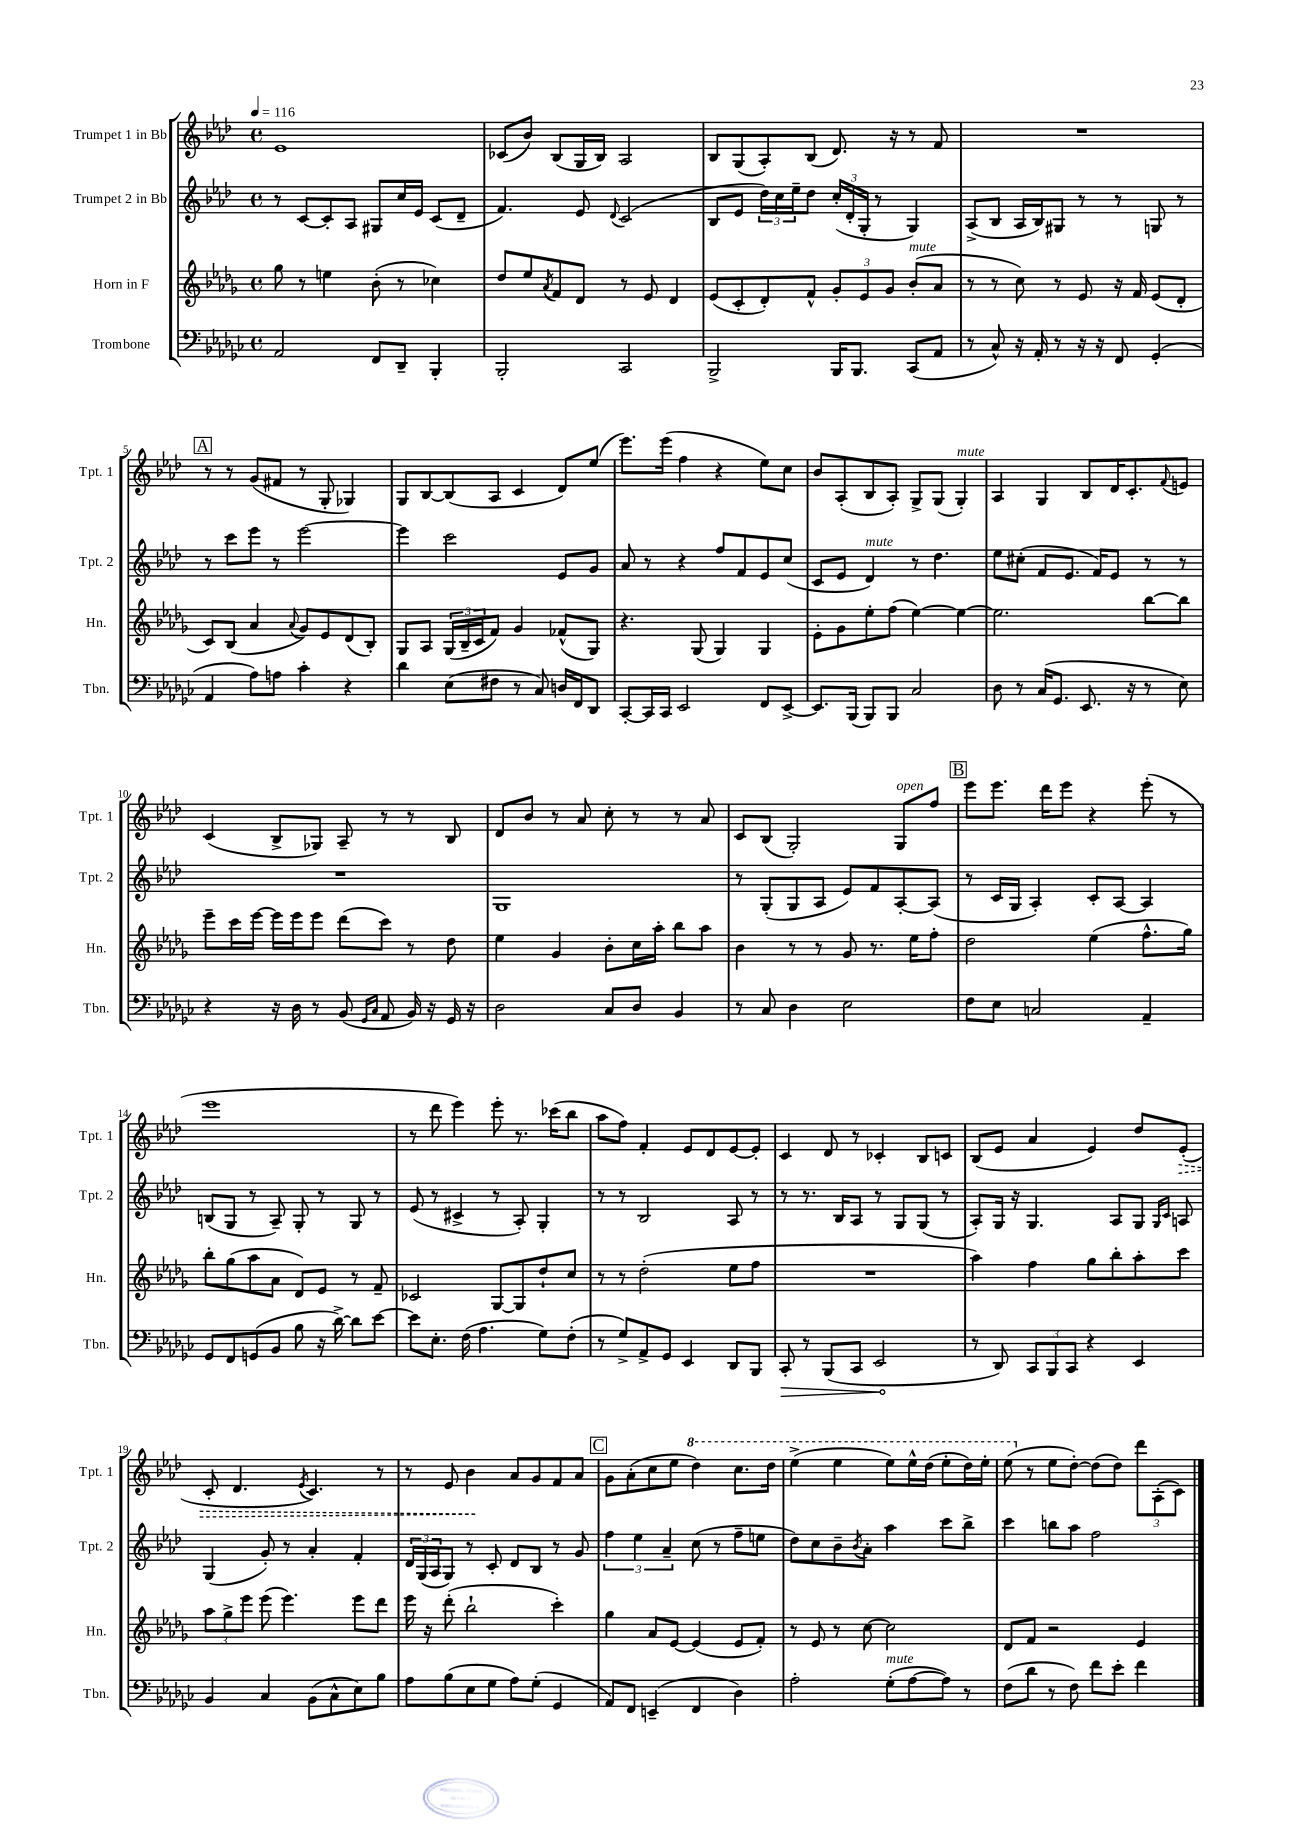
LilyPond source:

<<
\new StaffGroup <<
\new Staff = "s0" \with { instrumentName = "Trumpet 1 in Bb" shortInstrumentName = "Tpt. 1" } {
    \clef treble \key aes \major \defaultTimeSignature \time 4/4 \tempo 4 = 116
    ees'1 |
    ces'8( bes'8) bes8( g16 bes16) aes2 |
    bes8 g8( aes8-.) bes8( des'8.) r16 r8 f'8 |
    R1 |
    \mark \markup { \box "A" } r8 r8 g'8( fis'8 r8 g8-. ges4) |
    g8 bes8~ bes8( aes8 c'4 des'8) ees''8( |
    ees'''8.) ees'''16( f''4 r4 ees''8) c''8 |
    bes'8 aes8-.( bes8 aes8-.) g8-> g8( g4-.^\markup { \italic "mute" }) |
    aes4 g4 bes8 des'16 c'8.-. \appoggiatura { f'8 } e'8 |
    c'4( bes8-> ges8) aes8-- r8 r8 bes8 |
    des'8 bes'8 r8 aes'8 c''8-. r8 r8 aes'8 |
    c'8 bes8( g2-.) g8^\markup { \italic "open" } f''8 |
    \mark \markup { \box "B" } ees'''8 ees'''8. des'''16 ees'''8 r4 ees'''8-.( r8 |
    ees'''1 |
    r8 des'''8 ees'''4) ees'''8-. r8. ces'''16( bes''8 |
    aes''8 f''8) f'4-. ees'8 des'8 ees'8~ ees'8-. |
    c'4 des'8 r8 ces'4-. bes8 c'8 |
    bes8( ees'8 aes'4 ees'4) des''8 \once \override Hairpin.style = #'dashed-line ees'8-.\>( |
    c'8-. des'4. \acciaccatura { ees'8 } c'4.) r8 |
    r8 ees'8 bes'4\! aes'8 g'8 f'8 aes'8 |
    \mark \markup { \box "C" } g'8 aes'8-.( c''8 ees''8 \ottava #1 des'''4) c'''8. des'''16 |
    ees'''4->( ees'''4 ees'''8) ees'''16-^ des'''16( ees'''8-. des'''16) ees'''16-. |
    ees'''8( \ottava #0 r8 ees''8 des''8~-.) des''8( des''8) \tuplet 3/2 { des'''8 aes8-.( c'8) } \bar "|." |
}
\new Staff = "s1" \with { instrumentName = "Trumpet 2 in Bb" shortInstrumentName = "Tpt. 2" } {
    \clef treble \key aes \major \defaultTimeSignature \time 4/4
    r8 c'8~ c'8-. aes8 gis8 c''16 ees'16 c'8( des'8-- |
    f'4.) ees'8 \appoggiatura { des'8 } c'2( |
    bes8 ees'8 \tuplet 3/2 { des''16) c''16 ees''16-- } des''8 \tuplet 3/2 { c''16-.( des'16-. g16-. } r8 g4) |
    aes8->( bes8 aes16 bes16) gis8 r8 r8 g8 r8 |
    \mark \markup { \box "A" } r8 c'''8 ees'''8 r8 ees'''2~ |
    ees'''4 c'''2 ees'8 g'8 |
    aes'8 r8 r4 f''8 f'8 ees'8 c''8( |
    c'8 ees'8 des'4^\markup { \italic "mute" }) r8 des''4. |
    ees''8 cis''8-.( f'8 ees'8. f'16) ees'8 r8 r8 |
    R1 |
    g1 |
    r8 g8-.( g8 aes8 ees'8) f'8 aes8~-. aes8( |
    \mark \markup { \box "B" } r8 c'16 g16 aes4-.) c'8-. aes8~ aes4 |
    b8( g8 r8 aes8--) g8-. r8 g8 r8 |
    ees'8( r8 cis'4-> r8 aes8-.) g4-. |
    r8 r8 bes2 aes8 r8 |
    r8 r8. bes16 aes8 r8 g8 g8( r8 |
    aes8-.) g16 r16 g4. aes8 g8 \grace { g16 c'16 } a8 |
    g4( g'8-.) r8 aes'4-. f'4-. |
    \tuplet 3/2 { des'16 g16( aes16 } g8) r8 c'8-. des'8 bes8 r8 g'8 |
    \mark \markup { \box "C" } \tuplet 3/2 { f''4 ees''4 aes'4-- } c''8( r8 f''8-- e''8 |
    des''8) c''8 bes'8-- \acciaccatura { bes'8 } aes'8-. aes''4 c'''8 bes''8-> |
    c'''4 b''8 aes''8 f''2 \bar "|." |
}
\new Staff = "s2" \with { instrumentName = "Horn in F" shortInstrumentName = "Hn." } {
    \clef treble \key des \major \defaultTimeSignature \time 4/4
    ges''8 r8 e''4 bes'8-.( r8 ces''4) |
    des''8 ees''8 \acciaccatura { aes'8 } f'8 des'8 r8 ees'8 des'4 |
    ees'8( c'8-. des'8-.) f'8-^ \tuplet 3/2 { ges'8-. ees'8 ges'8 } bes'8-.^\markup { \italic "mute" }( aes'8 |
    r8 r8 c''8) r8 ees'8 r16 f'16 ees'8( des'8-. |
    \mark \markup { \box "A" } c'8) bes8( aes'4 \appoggiatura { aes'8 } ges'8) ees'8 des'8( bes8-.) |
    ges8 aes8 \tuplet 3/2 { ges16( bes16-- c'16 } f'8) ges'4 fes'8-^( ges8) |
    r4. ges8( ges4) ges4 |
    ees'8-. ges'8 ees''8-. f''8( ees''4~) ees''4~ |
    ees''2. bes''8~ bes''8 |
    ees'''8-- c'''16 ees'''16~ ees'''16 ees'''16 ees'''8 des'''8( c'''8) r8 des''8 |
    ees''4 ges'4 bes'8-. c''16 aes''16-. bes''8 aes''8 |
    bes'4 r8 r8 ges'8 r8. ees''16 f''8-. |
    \mark \markup { \box "B" } des''2 ees''4( f''8.-^ ges''16) |
    bes''8-. ges''8( aes''8 aes'8 des'8) ees'8 r8 f'8-- |
    ces'2 ges8~ ges8 des''8-! c''8 |
    r8 r8 des''2-.( ees''8 f''8 |
    R1 |
    aes''4) f''4 ges''8 bes''8-. aes''8-. c'''8 |
    \tuplet 3/2 { aes''8 ges''8-> ees'''8 } ees'''8( ees'''4.) ees'''8 des'''8 |
    ees'''16 r16 des'''8-.( bes''2-! c'''4-.) |
    \mark \markup { \box "C" } ges''4 aes'8 ees'8~ ees'4( ees'8 f'8-.) |
    r8 ees'8 r8 c''8~ c''2 |
    des'8 f'8 r2 ees'4 \bar "|." |
}
\new Staff = "s3" \with { instrumentName = "Trombone" shortInstrumentName = "Tbn." } {
    \clef bass \key ges \major \defaultTimeSignature \time 4/4
    aes,2 f,8 des,8-- bes,,4-. |
    bes,,2-. ces,2 |
    bes,,2-> bes,,16 bes,,8. ces,8( aes,8 |
    r8 ces8-^) r16 aes,16-. r8 r16 r16 f,8 ges,4-.( |
    \mark \markup { \box "A" } aes,4 aes8) a8 ces'4-. r4 |
    des'4 ees8( fis8 r8 ces8) d16 f,16 des,8 |
    ces,8~-. ces,16 ces,16 ees,2 f,8 ees,8~-> |
    ees,8. bes,,16( bes,,8) bes,,8 ces2 |
    des8 r8 ces16( ges,8. ees,8. r16 r8 ees8) |
    r4 r16 des16 r8 bes,8( \grace { ges,16 ces16 } aes,8 bes,16) r16 ges,16 r16 |
    des2 ces8 des8 bes,4 |
    r8 ces8 des4 ees2 |
    \mark \markup { \box "B" } f8 ees8 c2 aes,4-- |
    ges,8 f,8 g,8( bes,8 bes8 r16 des'16~->) des'8 ees'8~ |
    ees'8 ees8.-. f16( aes4. ges8) f8-.( |
    r8 ges8->) aes,8-> ges,8 ees,4 des,8 bes,,8 |
    \once \override Hairpin.circled-tip = ##t ces,8-.\> r8 bes,,8( ces,8 ees,2\! |
    r8 des,8) \tuplet 3/2 { ces,8 bes,,8 ces,8 } r4 ees,4 |
    bes,4 ces4 bes,8( ces8-^ ees8) bes8 |
    aes8 bes8( ees8 ges8 aes8) ges8-.( ges,4 |
    \mark \markup { \box "C" } aes,8) f,8 e,4--( f,4 des4) |
    aes2-. ges8-.^\markup { \italic "mute" }( aes8~ aes8) r8 |
    f8( des'8 r8 f8) f'8 ees'8-. f'4 \bar "|." |
}
>>
>>
